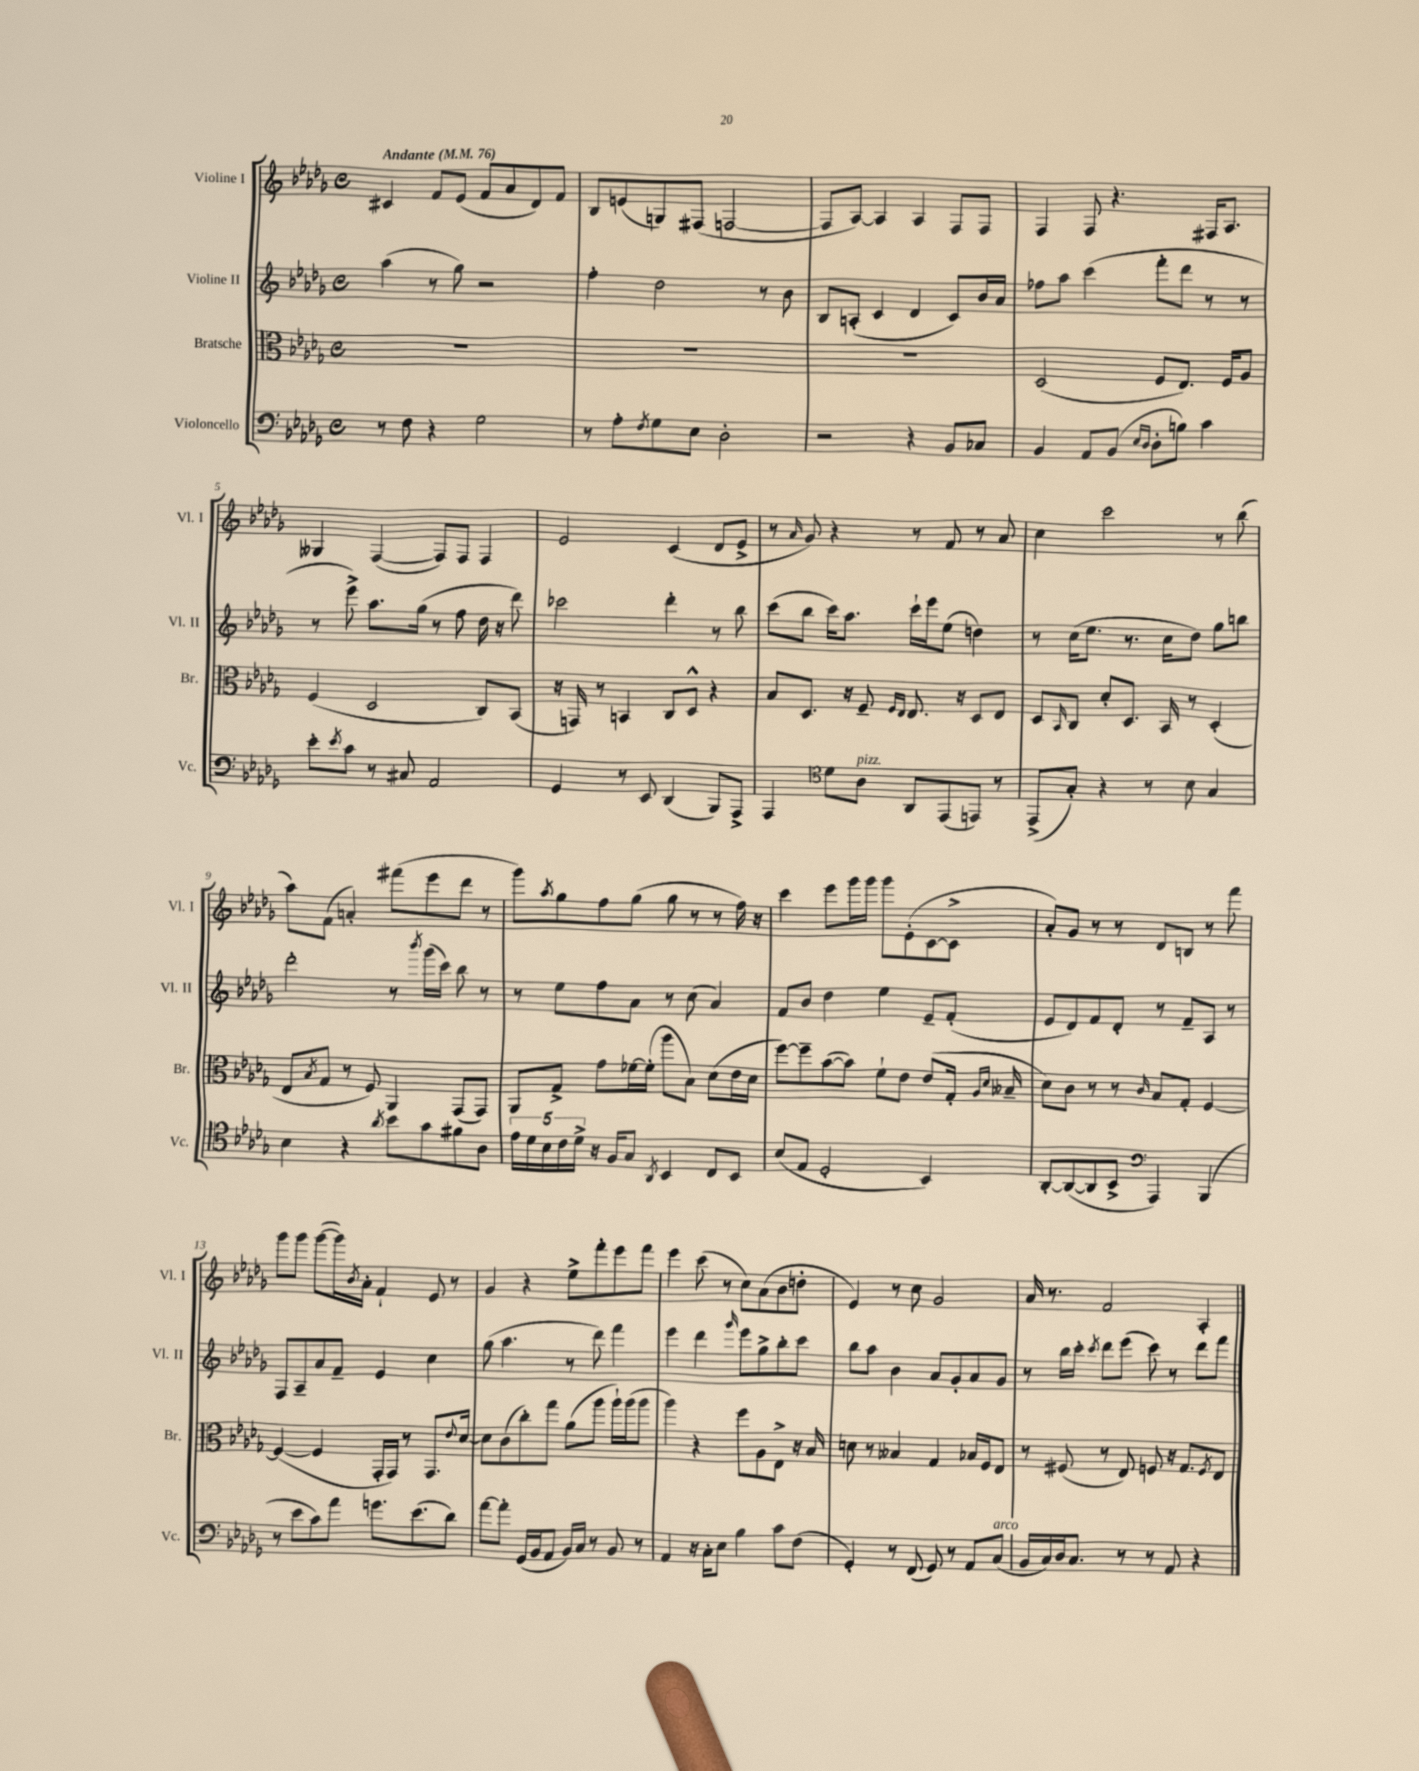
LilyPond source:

<<
\new StaffGroup <<
\new Staff = "s0" \with { instrumentName = "Violine I" shortInstrumentName = "Vl. I" } {
    \clef treble \key des \major \defaultTimeSignature \time 4/4 \tempo "Andante" 4 = 76
    cis'4 f'8 ees'8( f'8 aes'8 des'8) f'8 |
    bes8 e'8( g8) fis8( f2~ |
    f8 aes8~) aes4 aes4 f8 f8 |
    f4 f8 r4. fis16 aes8. |
    geses4 f4~( f8) f8 f4 |
    ees'2 c'4( des'8 ees'8-> |
    r8 \grace { aes'16 } ges'8) r4 r8 f'8 r8 aes'8 |
    c''4 c'''2 r8 bes''8( |
    aes''8) f'8( a'4-.) fis'''8( ees'''8 des'''8 r8 |
    ges'''8) \acciaccatura { aes''8 } ges''8 f''8 ges''8( ges''8 r8 r8 f''16) r16 |
    c'''4 ees'''8 ges'''16 ges'''16 ges'''8 ees'8-.( c'8~ c'8-> |
    aes'8-.) ges'8 r8 r8 des'8 b8 r8 f'''8 |
    ges'''8 ges'''8 ges'''8~( ges'''16) \acciaccatura { bes'8 } aes'16-. f'4-! ees'8 r8 |
    ges'4 r4 ees''8-> f'''8-. ees'''8 f'''8 |
    ees'''4 c'''8( r8 c''8) aes'8( bes'8 d''8-. |
    ees'4) r8 c''8 ges'2 |
    aes'16 r8. f'2 aes4-. \bar "|." |
}
\new Staff = "s1" \with { instrumentName = "Violine II" shortInstrumentName = "Vl. II" } {
    \clef treble \key des \major \defaultTimeSignature \time 4/4
    aes''4( r8 ges''8) r2 |
    f''4-. des''2 r8 bes'8 |
    bes8 a8-.( c'4 des'4 c'8) bes'16 aes'16 |
    fes''8 aes''8 c'''4( f'''8-. des'''8 r8 r8 |
    r8 ees'''8->) aes''8. ges''16( r8 f''8 des''16 r16 des'''8) |
    ces'''2 des'''4-. r8 bes''8 |
    c'''8( bes''8 c'''16) aes''8. c'''16-! ees'''16 ees''8( d''4) |
    r8 c''16( ees''8. r8. c''16 des''8) ges''8 b''8 |
    des'''2-. r8 \acciaccatura { bes'''8 } ges'''16( c'''16) bes''8 r8 |
    r8 ees''8 f''8 aes'8 r8 c''8( aes'4) |
    f'8 bes'8 des''4 ees''4 ees'8-- f'8-.( |
    ees'8 des'8) f'8 des'8-. r8 f'8-- aes8 r8 |
    f8 aes8-- aes'8 f'8-- ees'4 c''4 |
    ges''8( aes''4. r8 des'''8) f'''4 |
    ees'''4 des'''4 \grace { ges'''16 } ees'''8 ges''8-> bes''8-. c'''8 |
    bes''8 aes''8 bes'4 aes'8 ges'8-. aes'8 ges'8 |
    r8 bes''16 c'''16-. \acciaccatura { c'''8 } des'''8 ees'''8( c'''8) r8 des'''8 f'''8 \bar "|." |
}
\new Staff = "s2" \with { instrumentName = "Bratsche" shortInstrumentName = "Br." } {
    \clef alto \key des \major \defaultTimeSignature \time 4/4
    R1 |
    R1 |
    R1 |
    des2( f8 ees8.) f16 aes8 |
    f4( des2 c8) bes,8( |
    r16 g,16) r8 b,4 c8 des8-^ r4 |
    bes8 des8. r16 f8-- \grace { f16 ees16 } ees8. r16 des8 ees8 |
    des8 \grace { bes,16 } c8 des'8-. des8. bes,16 r8 des4-.( |
    ees8 \acciaccatura { bes8 } ges8 r8 f8) aes,4 ges,8( ges,8) |
    aes,8 ges8-> ges'8 fes'16~ fes'16-.( aes''8 bes8) des'8( ees'16 des'16 |
    f''8~) f''8-- bes'8~( bes'8) f'8-! ees'8 ees'8( ges16-. \grace { aes16 des'16 } beses16-- |
    des'8) c'8 r8 r8 \grace { c'16 } bes8 ges8-. f4~ |
    f4~( f4 ges,16-. ges,16) r8 ges,8. \appoggiatura { ees'8 } des'16~ |
    des'8 c'8( c''8-.) ges''8 aes'8( aes''8 aes''16-!) aes''16( aes''8 |
    aes''4) r4 f''8 aes8 ees8-> r16 bes16 |
    d'8 r8 beses4 ges4 bes16 f16 ees8 |
    r8 fis8( r8 ees8) f8 r16 ges8. \acciaccatura { f8 } ees8 \bar "|." |
}
\new Staff = "s3" \with { instrumentName = "Violoncello" shortInstrumentName = "Vc." } {
    \clef bass \key des \major \defaultTimeSignature \time 4/4
    r8 f8 r4 ges2 |
    r8 aes8-. \acciaccatura { f8 } ges8 ees8 des2-. |
    r2 r4 bes,8 ces8 |
    bes,4 aes,8 bes,8( \grace { ees16 des16 } des8-. b8) c'4 |
    ees'8-. \acciaccatura { ees'8 } c'8 r8 cis8 aes,2 |
    ges,4 r8 ees,8 des,4( bes,,8) aes,,8-> |
    aes,,4 \clef tenor des'8 aes8^\markup { \italic "pizz." } aes,8 ees,8( e,8) r8 |
    ees,8->( ges8-.) r4 r8 bes8 ges4 |
    bes4 r4 \acciaccatura { aes'8 } bes'8 ges'8 fis'8 aes8 |
    \tuplet 5/4 { ees'16 des'16 bes16 c'16 des'16-> } r16 f16 ges8 \acciaccatura { aes,8 } bes,4 c8 bes,8 |
    bes8( ees8 des2-. bes,4) |
    aes,8~-. aes,8~( aes,8 bes,8-> \clef bass aes,,4) bes,,4( |
    r8 ees'8 c'8) aes'8 g'8. ees'8.( des'8) |
    aes'8~ aes'8-. ges,16( bes,16 aes,8 bes,16) c16 r8 bes,8 r8 |
    aes,4 r16 c16-. ees8 bes4 c'8 f8( |
    ges,4-.) r8 f,8( ges,8) r8 aes,8 c8^\markup { \italic "arco" }( |
    bes,16 c16) des16 c8. r8 r8 aes,8 r4 \bar "|." |
}
>>
>>
